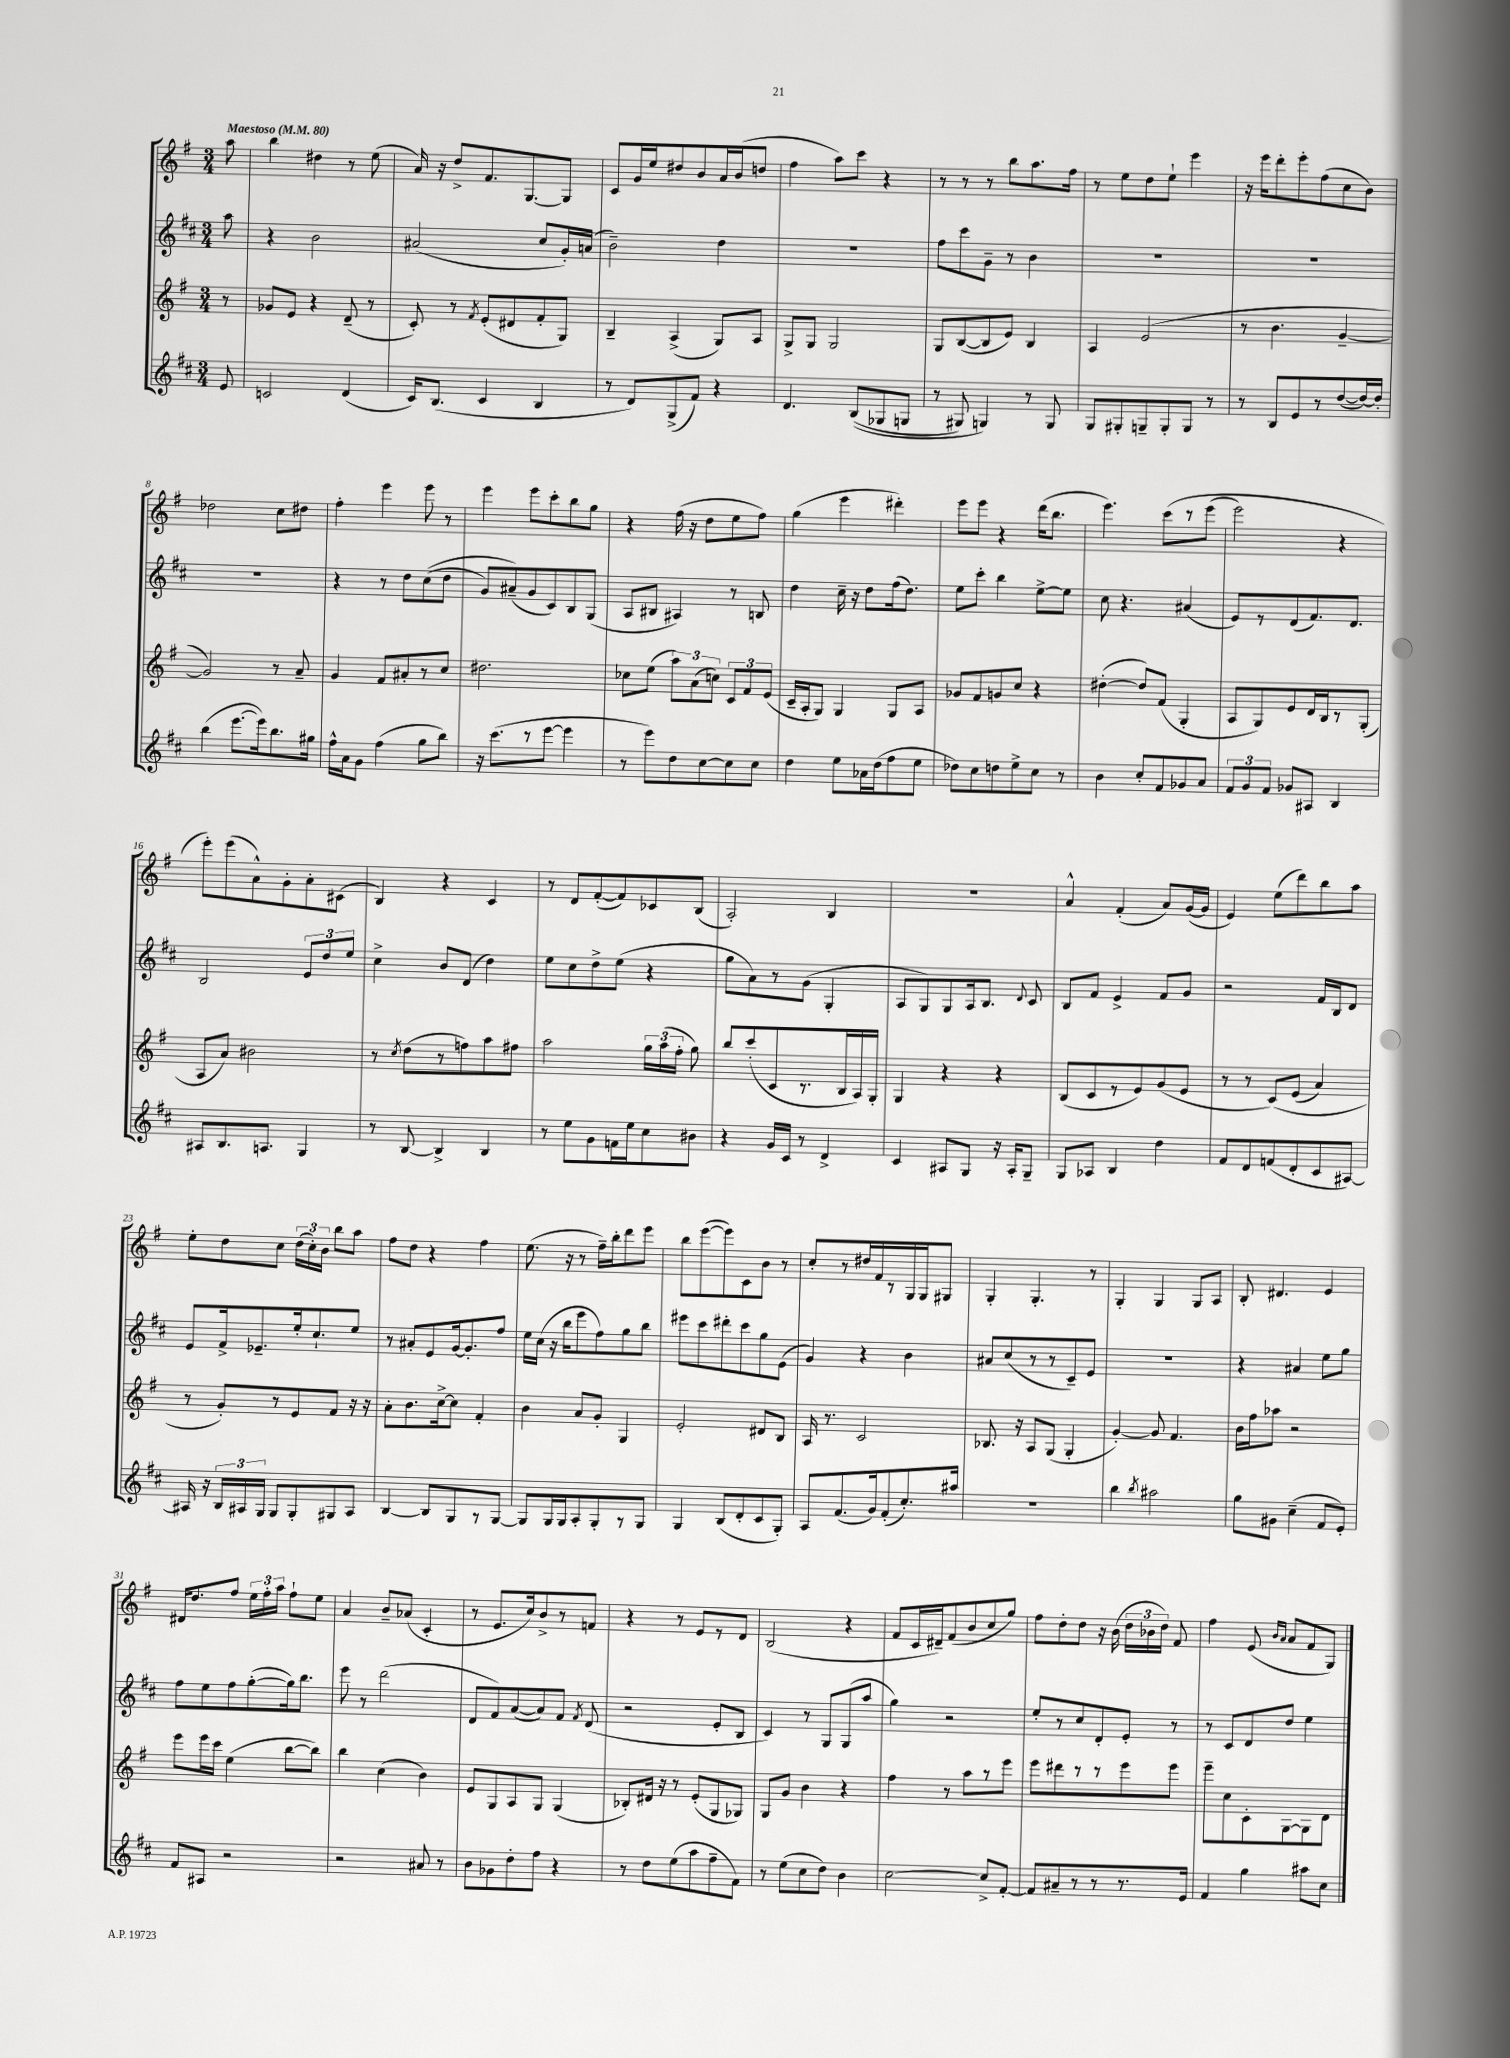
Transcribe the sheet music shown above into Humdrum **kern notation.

**kern	**kern	**kern	**kern
*staff4	*staff3	*staff2	*staff1
*clefG2	*clefG2	*clefG2	*clefG2
*k[f#c#]	*k[f#]	*k[f#c#]	*k[f#]
*M3/4	*M3/4	*M3/4	*M3/4
*MM80	*MM80	*MM80	*MM80
8e	8r	8aa	8aa
=	=	=	=
2c	8g-	4r	4bb
.	8e	.	.
.	4r	2b	4dd#
(4d	(8d~	.	8r
.	8r	.	(8ee
=	=	=	=
16c#)	8c')	(2a#	16a)
(8.B	.	.	16r
.	8r	.	8dd^
.	8qf#	.	.
4c#	(8e'	.	8.f#
.	8d#	.	.
.	.	.	[8.G
4B	8f#'	8cc#	.
.	8G)	16g')	8G]
.	.	(16a	.
=	=	=	=
8r	4B~	2b~)	8c
8d)	.	.	16g
.	.	.	16ee
(8G^	(4A^	.	8dd#
8f#)	.	.	8b
4r	8G)	4dd	16a
.	.	.	(16b
.	8A	.	8dd
=	=	=	=
4.d	8G^	2.r	4ff#
.	8G	.	.
.	2G	.	8aa)
&((8B	.	.	8ccc
8G-	.	.	4r
8G	.	.	.
=	=	=	=
8r	8G	8ff#	8r
8G#)	([8B	8ccc#	8r
4G&)	8B]	8g~	8r
.	8e)	8r	8bb
8r	4B	4b	8.aa
8G	.	.	.
.	.	.	16ff#
=	=	=	=
8G	4A	2.r	8r
8G#'	.	.	8ee
8G~	(2e	.	8dd
8G'	.	.	8ee`
8G	.	.	4eee
8r	.	.	.
=	=	=	=
8r	8r	2.r	16r
.	.	.	16eee
8B	4.b	.	8ddd'
8e	.	.	8eee'
8r	.	.	(8ff#
([8dd	[4g~	.	8cc
16dd_)	.	.	8b)
16dd']	.	.	.
=	=	=	=
(4bb	2g])	2.r	2dd-
[8.eee	.	.	.
16eee])	.	.	.
8.bb	8r	.	8cc
.	8a~	.	8dd#
16gg#	.	.	.
=	=	=	=
16ff#^^	4g	4r	4ff#'
16a	.	.	.
8g	.	.	.
(4ff#	8f#	8r	4eee
.	8a#'	8dd	.
8gg	8r	&((8cc#	8eee
8bb)	8cc	8dd	8r
=	=	=	=
16r	2.dd#	8g)	4eee
(8.ccc#	.	.	.
.	.	(8a#~&)	.
8r	.	8g	8eee
[8eee	.	8c#)	8ccc'
4eee]	.	8B	8bb
.	.	(8G	8gg
=	=	=	=
8r	8cc-	8A	4r
8eee)	(8ee	8B#	.
8dd	12aa)	4A#)	(16ff#
.	.	.	16r
.	(12a	.	.
[8cc#	.	.	8dd
.	12cc)	.	.
8cc#]	12c	8r	8ee
.	12f#	.	.
8cc#	.	8B	8ff#)
.	(12e	.	.
=	=	=	=
4dd	16c~	4dd	(4gg
.	16A'	.	.
.	8G)	.	.
8ee	4G	16cc#~	4eee
.	.	16r	.
16a-	.	8dd	.
(16dd	.	.	.
8ff#	8G	(16ff#	4ddd#')
.	.	8.dd)	.
8ee	8A	.	.
=	=	=	=
8dd-)	8g-	8ee	8eee
8cc#	8f#	8ccc#'	8eee
8dd	8g	4bb	4r
8ee^	8cc	.	.
8cc#	4r	[8ee^	(16ddd
.	.	.	8.bb
8r	.	8ee]	.
=	=	=	=
4b	([4dd#'	8cc#	4.eee)
.	.	4.r	.
8cc#'	8dd#])	.	.
8f#	(8f#	.	&(8ccc
8g-	4G'	(4a#	8r
8a	.	.	(8eee
=	=	=	=
12f#	8A	8e)	2eee)
12g	.	.	.
.	8G)	8r	.
12f#	.	.	.
8g-	8e	(8d	.
8A#	16d	8.f#)	.
.	16B	.	.
4B	8r	.	4r
.	.	8.d	.
.	(8G'	.	.
=	=	=	=
8A#	8A	2B	8eee'&)
8.B	8a)	.	(8eee
.	2b#	.	8a^^)
8.A	.	.	.
.	.	.	8g'
4G	.	12e	8a'
.	.	12dd	.
.	.	.	(8c#
.	.	12ee	.
=	=	=	=
8r	8r	4cc#^	4B)
.	8qcc	.	.
[8B	(8dd	.	.
4B^]	8r	8b	4r
.	8ff)	(8d	.
4B	8aa	4dd)	4c
.	8ff#	.	.
=	=	=	=
8r	2aa	8ee	8r
8ee	.	8cc#	8d
8g	.	8dd^	([8f#'
16f	.	(8ee	8f#])
16ee	.	.	.
8cc#	24gg	4r	8c-
.	(24aa	.	.
.	24ff#'	.	.
8b#	8gg)	.	(8B
=	=	=	=
4r	8bb	8gg	2A')
.	(8ccc'	8a)	.
16g	8c	8r	.
16c#	.	.	.
8r	8.r	(8g	.
4d^	.	4G'	4B
.	16B	.	.
.	16A)	.	.
.	16G'	.	.
=	=	=	=
4c#	4G	8A	2.r
.	.	8G)	.
8A#	4r	8G	.
8G	.	16A	.
.	.	8.B	.
16r	4r	.	.
16A#'	.	.	.
.	.	8qqd	.
8G~	.	8c#	.
=	=	=	=
8G	(8B	8B	4a^^
8A-	8c	8f#	.
4B	8r	4e^	(4f#'
.	8e)	.	.
4dd	(8g	8f#	8a)
.	8e	8g	([16g
.	.	.	16g]
=	=	=	=
8f#	8r	2r	4e)
8d	8r	.	.
(8f	&(8c)	.	(8ee
8d'	(8e	.	8ddd)
8c#	4a)	16f#	8bb
.	.	16B	.
[8A#)	.	8d	8aa
=	=	=	=
16A#]	8r	8e	8ee'
16r	.	.	.
24B	8g'&)	16f#^	8dd
24A#	.	.	.
.	.	8.e-~	.
24G	.	.	.
8G	8r	.	8cc
8G'	8e	16ee'	(24dd
.	.	.	24cc')
.	.	8.cc#`	.
.	.	.	24b
8G#	8f#	.	8bb
8A#	16r	8ee	8aa
.	16r	.	.
=	=	=	=
[4B	8a'	8r	8ff#
.	8.b	8a#'	8dd
8B]	.	8e	4r
.	[16cc^	.	.
8G	8cc]	[16g	.
.	.	8.g']	.
8r	4f#'	.	4ff#
[8G	.	8ff#	.
=	=	=	=
8G]	4b	16ee	(8.ee
.	.	(16cc#	.
16G	.	16r	.
16G	.	16bb	16r
8A'	8a	8eee	8r
8G'	8g'	8ff#)	16ff#~)
.	.	.	16bb'
8r	4G	8gg	8ddd
8G	.	8bb	8eee
=	=	=	=
4G	2e'	8eee#	8bb
.	.	8ccc#	([8eee
(8B	.	8ddd#'	8eee])
8d'	.	8ccc#	8c
8c#	8d#	8gg	8b
8G')	8B	(8e	8r
=	=	=	=
8A	16A	4g)	8cc'
.	8.r	.	.
(8.f#	.	.	8r
.	2c	4r	16dd#
16g)	.	.	16f#
(8f#'	.	.	8r
8.cc#')	.	4b	16G
.	.	.	16G
.	.	.	8G#
16aa#	.	.	.
=	=	=	=
2.r	8.B-	8a#	4G'
.	.	(8cc#	.
.	16r	.	.
.	8A	8r	4.G'
.	(8G	8r	.
.	4G'	8c#~)	.
.	.	8e	8r
=	=	=	=
4bb	[4g')	2.r	4G'
8qbb	.	.	.
2aa#	8g]	.	4G
.	4.f#	.	.
.	.	.	8G
.	.	.	8A
=	=	=	=
8gg	16b	4r	8B'
.	16ff#	.	.
8g#	8aa-	.	4.d#
(4cc#~	2r	4a#	.
8f#	.	8ee	4e
8e')	.	8gg	.
=	=	=	=
8f#	8eee	8ff#	16d#
.	.	.	8.dd
8A#	16eee	8ee	.
.	16ccc	.	.
2r	(4ee	8ff#	8ff#
.	.	([8gg'	24ee
.	.	.	24ff#'
.	.	.	24aa
.	[8bb	16gg])	8ff#`
.	.	8.bb	.
.	8bb])	.	8ee
=	=	=	=
2r	4bb	8eee	4a
.	.	8r	.
.	(4cc	(2ddd	8b~
.	.	.	(8a-
8a#	4b)	.	4c'
8r	.	.	.
=	=	=	=
8b	8e	8d	8r
8g-	8G	8f#)	8.e
8dd'	8A	([8a	.
.	.	.	16cc)
8ff#	8G	8a])	8b^
4r	(4G	8f#	8r
.	.	8qf#	.
.	.	(8d	8f
=	=	=	=
8r	8B-')	2r	4r
8dd	16d#	.	.
.	16r	.	.
(8ee	8r	.	8r
8aa	(8e'	.	8e
8ff#~	8G	8e'	8r
8f#)	8G-)	8B	8d
=	=	=	=
8r	8G	4c#)	(2B
(8ee	8g	.	.
8cc#	4b	8r	.
8dd)	.	8G	.
4b	4r	(8G	4r
.	.	8aa	.
=	=	=	=
[2cc#	4ff#	4gg)	8f#
.	.	.	16c
.	.	.	16d#~)
.	8r	2r	(8f#
.	8aa	.	8b
8cc#^]	8r	.	8cc
[8f#'	8eee	.	8gg)
=	=	=	=
8f#]	8eee	8ee'	8ff#
8a#~	8ddd#	8r	8dd'
8r	8r	8cc#	8dd
8r	8r	8d'	16r
.	.	.	(16b
8.r	8eee	8e'	24dd
.	.	.	24b-
.	.	.	24dd)
.	8eee	8r	8f#
16e	.	.	.
=	=	=	=
4f#	8eee~	8r	4ff#
.	8cc	8c#	.
4gg	8c'	8d	(8e
.	.	.	16qqb
.	.	.	16qqa
.	[8G	8dd	8a
8aa#	8G]	4ee	8f#
8cc#	8d	.	8G)
==	==	==	==
*-	*-	*-	*-
